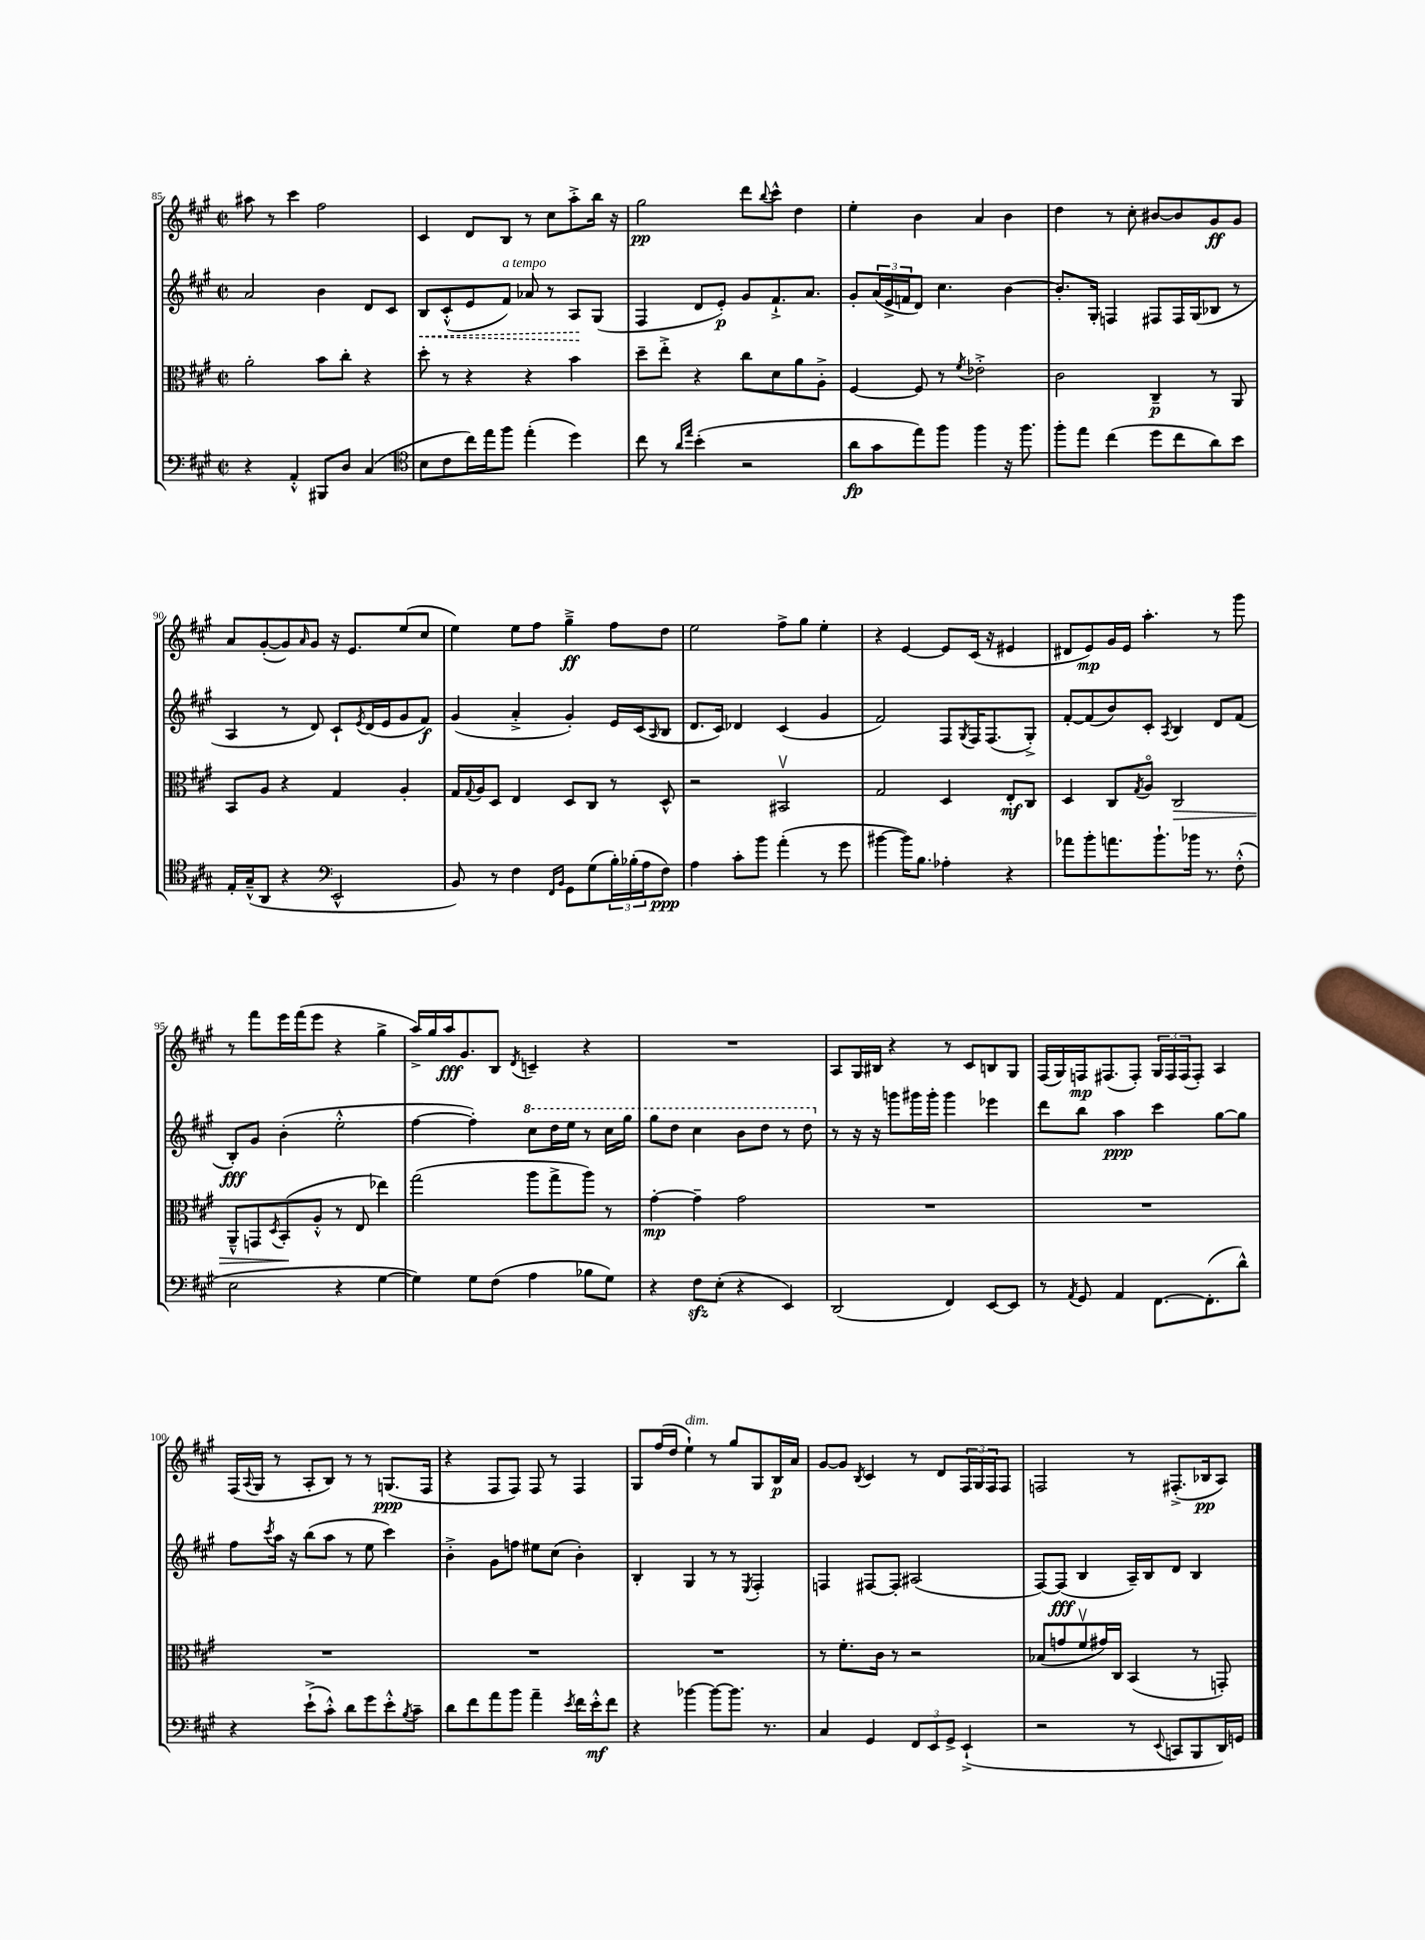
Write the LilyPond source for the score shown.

<<
\new StaffGroup <<
\new Staff = "s0" {
    \clef treble \key a \major \defaultTimeSignature \time 2/2
    ais''8 r8 cis'''4 fis''2 |
    cis'4 d'8 b8 r8 cis''8 a''8-.-> b''16 r16 |
    gis''2\pp d'''8 \appoggiatura { b''8 } cis'''8-^ d''4 |
    e''4-. b'4 a'4 b'4 |
    d''4 r8 cis''8-. bis'8~ bis'8 gis'8\ff gis'8 |
    a'8 gis'8~-.( gis'8) \grace { a'16 } gis'8 r16 e'8. e''8( cis''8 |
    e''4) e''8 fis''8 gis''4--->\ff fis''8 d''8 |
    e''2 fis''8-> gis''8 e''4-. |
    r4 e'4~ e'8 cis'16( r16 eis'4 |
    dis'8 e'8\mp) gis'16 e'16 a''4.-. r8 gis'''8 |
    r8 fis'''8 e'''16 fis'''16( e'''8 r4 gis''4-> |
    a''16->) gis''16 a''16\fff gis'8. b8 \acciaccatura { d'8 } c'4-- r4 |
    R1 |
    a8 gis16 bis16 r4 r8 cis'8 b8 gis8 |
    fis16( gis16) f16\mp fis8.( fis8-.) \tuplet 3/2 { gis16 fis16 fis16( } fis8-.) a4 |
    fis16( \appoggiatura { a8 } gis16 r8 a8-. b8) r8 r8 g8.\ppp( fis16 |
    r4 fis8 fis8) fis8 r8 fis4 |
    gis8 fis''16( d''16 e''4-!^\markup { \italic "dim." }) r8 gis''8 gis8 b16\p a'16 |
    gis'8~ gis'8 \acciaccatura { b8 } cis'4 r8 d'8 \tuplet 3/2 { fis16 gis16 fis16 } fis8 |
    f2 r8 fis8.-.->( bes16\pp a8) \bar "|." |
}
\new Staff = "s1" {
    \clef treble \key a \major \defaultTimeSignature \time 2/2
    a'2 b'4 d'8 cis'8 |
    \once \override Hairpin.style = #'dashed-line b8\< cis'8-.-^( e'8 fis'8^\markup { \italic "a tempo" }) aes'8 r8 a8\! gis8( |
    fis4 d'8 e'8-.\p) gis'8 fis'8.-!-> a'8. |
    gis'8-. \tuplet 3/2 { a'16( e'16-> f'16 } d'8) cis''4. b'4~ |
    b'8.-. gis16-. f4 fis8 fis16 gis16( bes8 r8 |
    a4 r8 d'8) cis'8-! \acciaccatura { e'8 } d'16( e'16 gis'8 fis'8\f) |
    gis'4( a'4-.-> gis'4-.) e'16 cis'16( \grace { a16 } b8 |
    d'8. cis'16) des'4 cis'4( gis'4 |
    fis'2) fis8 \acciaccatura { gis8 } fis16 fis8.( gis8-.->) |
    fis'8~-. fis'8( b'8) cis'8-. \acciaccatura { a8 } b4 d'8 fis'8( |
    b8-.\fff) gis'8 b'4-.( e''2-.-^ |
    fis''4~ fis''4-.) \ottava #1 cis'''8 d'''16 e'''16 r8 cis'''16 gis'''16 |
    gis'''8 d'''8 cis'''4 b''8 d'''8 r8 d'''8 \ottava #0 |
    r8 r16 r16 g'''8 gis'''16 gis'''16-. gis'''4 ees'''4 |
    d'''8 b''8 a''4\ppp cis'''4 gis''8~ gis''8 |
    fis''8 \acciaccatura { cis'''8 } a''16 r16 b''8( a''8 r8 e''8 cis'''4) |
    b'4-.-> gis'8 f''8 eis''8 cis''8( b'4-.) |
    b4-. gis4 r8 r8 \acciaccatura { e8 } fis4-. |
    f4 fis8~ fis8-. ais2( |
    fis8~) fis8\fff( b4 a16--) b16 d'8 b4 \bar "|." |
}
\new Staff = "s2" {
    \clef alto \key a \major \defaultTimeSignature \time 2/2
    a'2-. b'8 cis''8-. r4 |
    d''8-. r8 r4 r4 b'4 |
    d''8-- e''8-.-> r4 cis''8 d'8 a'8 a8-.-> |
    fis4~ fis8 r8 \acciaccatura { fis'8 } ees'2-.-> |
    cis'2 cis4--\p r8 a,8 |
    b,8 a8 r4 gis4 a4-. |
    gis16 \appoggiatura { gis8 } a16 d8 e4 d8 cis8 r8 d8-^ |
    r2 bis,2\upbow |
    gis2 d4 e8-.\mf cis8 |
    d4 cis8 \acciaccatura { gis8 } a8\flageolet cis2\> |
    a,8---^ g,8 \acciaccatura { d8 } b,8-.\!( a8-.-^ r8 e8 ees''4) |
    gis''2( a''8 gis''8-> a''8) r8 |
    gis'4~-.\mp gis'4-- gis'2 |
    R1 |
    R1 |
    R1 |
    R1 |
    R1 |
    r8 fis'8.-. cis'16 r8 r2 |
    bes8( g'8 fis'8\upbow gis'16) cis16 b,4( r8 g,8-.) \bar "|." |
}
\new Staff = "s3" {
    \clef bass \key a \major \defaultTimeSignature \time 2/2
    r4 a,4-.-^ bis,,8 d8 cis4( |
    \clef tenor b8 cis'8 cis''16) e''16 fis''8 e''4-.( d''4) |
    cis''8 r8 \grace { a'16 e''16 } b'4-.( r2 |
    a'8\fp gis'8 e''8) fis''8 fis''4 r16 fis''8. |
    fis''8-. e''8 cis''4( d''8 cis''8 a'8) b'8 |
    e16-. gis16---^( a,8 r4 \clef bass e,2-^ |
    b,8) r8 fis4 \grace { fis,16 b,16 } gis,8 gis8( \tuplet 3/2 { b16-.) bes16-.( a16 } fis8\ppp) |
    a4 cis'8-. b'8 a'4-.( r8 gis'8 |
    bis'4~ bis'16) b8. aes4-. r4 |
    aes'8 b'8-. a'8. b'8.-! bes'16 r8. fis8-.-^( |
    e2 r4 gis4~ |
    gis4) gis8 fis8( a4 bes8 gis8) |
    r4 fis8\sfz e8-.( r4 e,4) |
    d,2( fis,4) e,8~ e,8 |
    r8 \acciaccatura { a,8 } gis,8 a,4 fis,8.~ fis,8.-.( d'8-^) |
    r4 e'8-!->( cis'8-.-^) d'8 gis'8 e'8-.-^ \acciaccatura { b8 } cis'8-- |
    d'8 fis'8 a'8 b'8 a'4-- \acciaccatura { e'8 } fis'16 e'16-.-^\mf fis'8 |
    r4 bes'4~ bes'8~ bes'8. r8. |
    cis4 gis,4 \tuplet 3/2 { fis,8 e,8 gis,8-> } e,4-!->( |
    r2 r8 \appoggiatura { e,8 } c,8 b,,8 d,16) g,16 \bar "|." |
}
>>
>>
\layout { \context { \Score currentBarNumber = #85 } }
